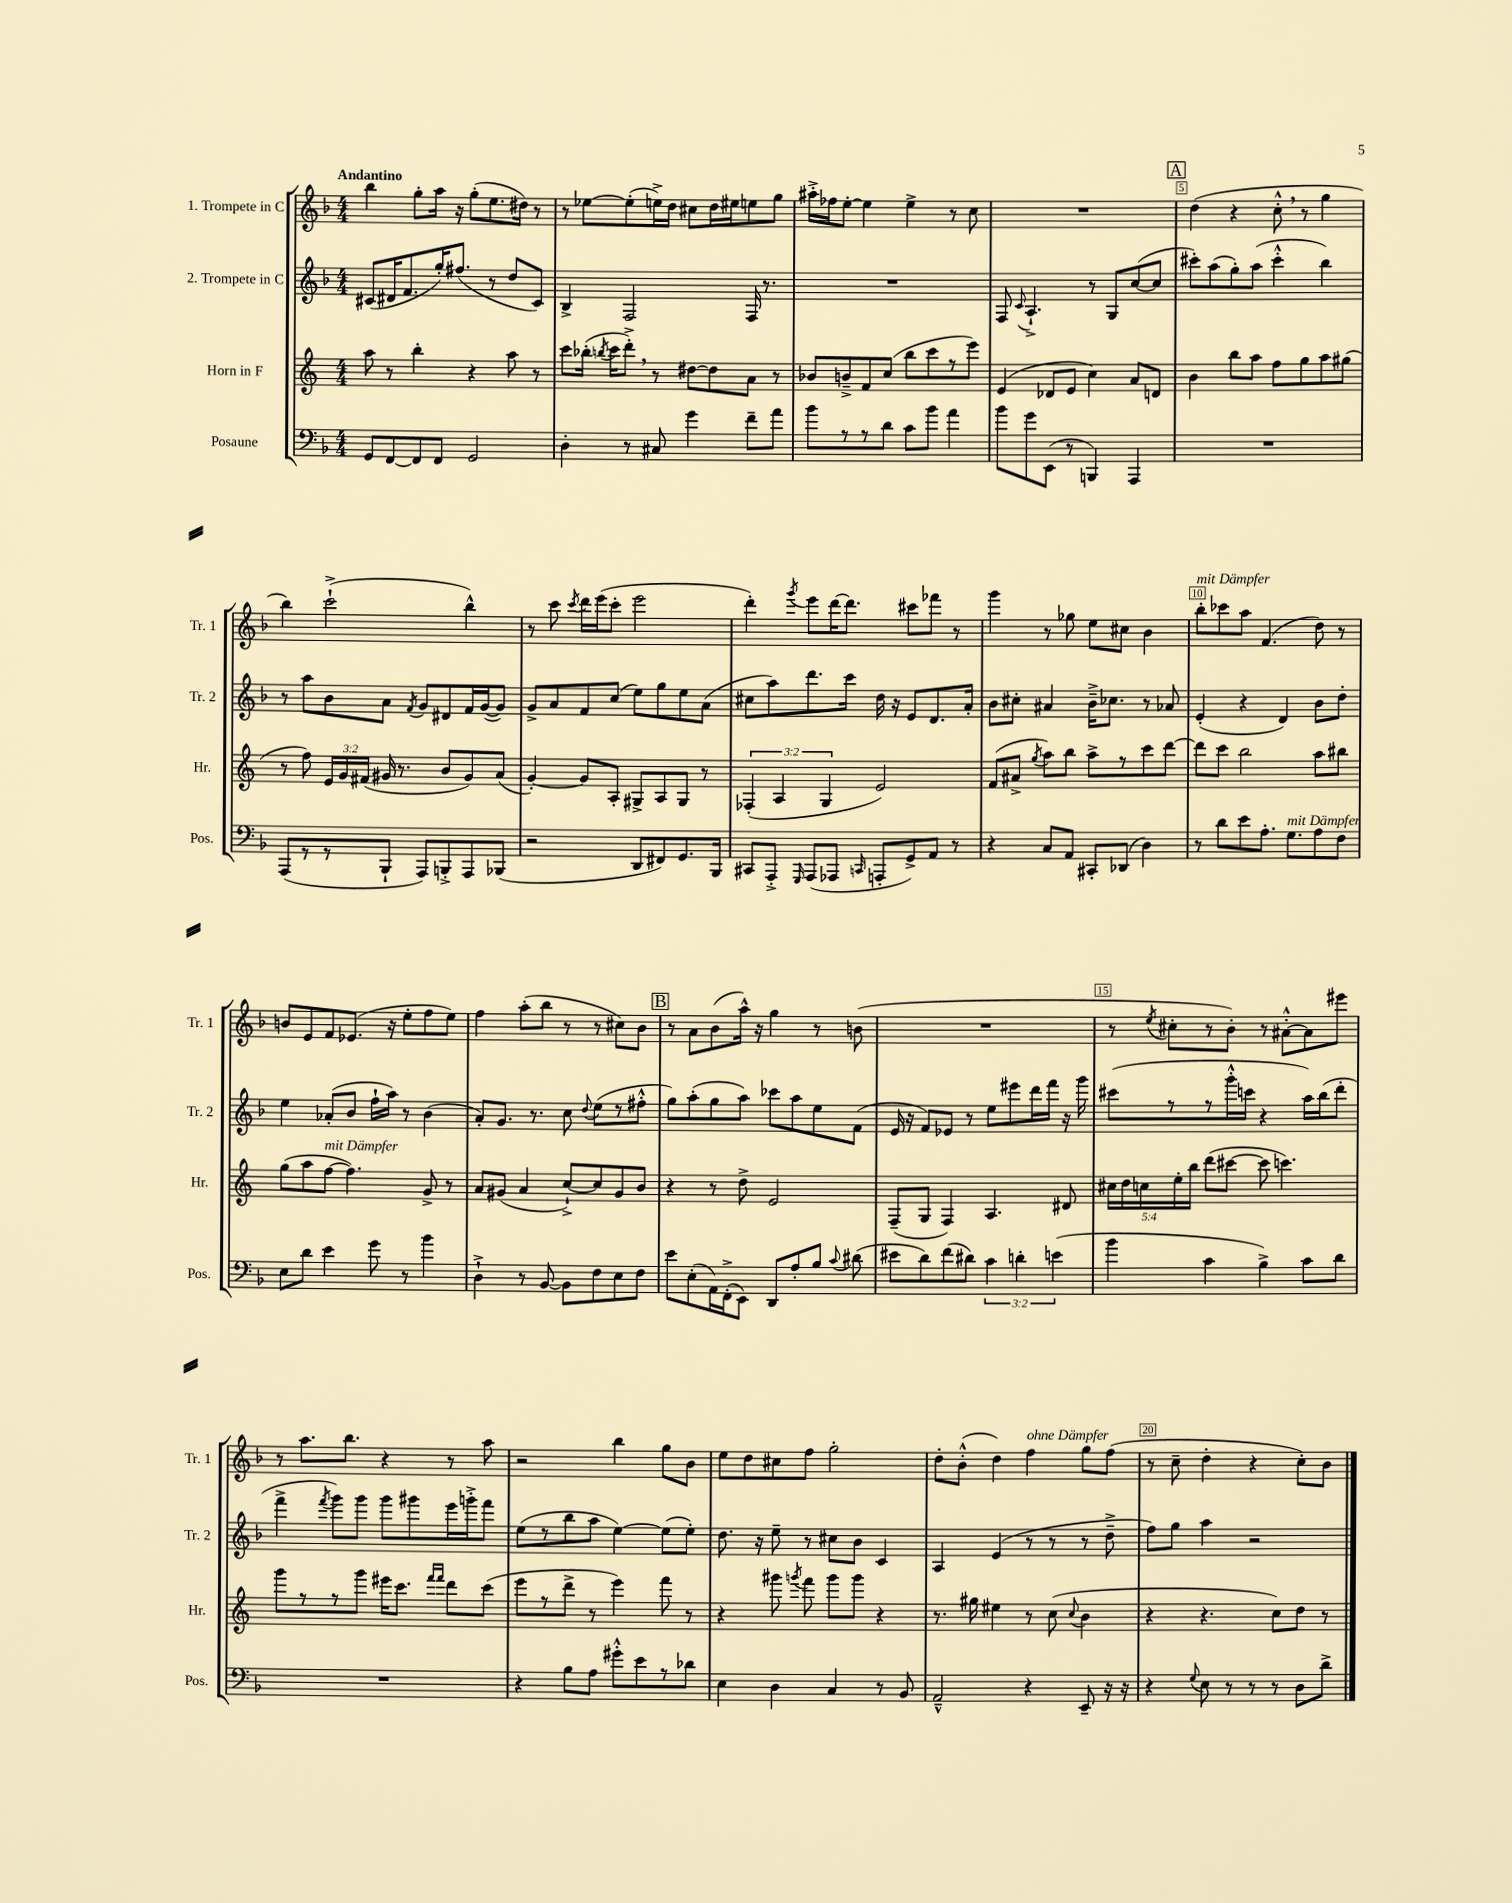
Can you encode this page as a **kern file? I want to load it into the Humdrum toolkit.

**kern	**kern	**kern	**kern
*staff4	*staff3	*staff2	*staff1
*clefF4	*clefG2	*clefG2	*clefG2
*k[b-]	*k[]	*k[b-]	*k[b-]
*M4/4	*M4/4	*M4/4	*M4/4
8GG/L	8aa\	(8c#/L	4bb-\
[8FF/	8r	16d#/K	.
.	.	8.f/	.
8FF/]	4bb'\	.	8gg'\L
8FF/J	.	16gg'/K)	16aa\Jk
.	.	(8.ff#/J	16r
2GG/	4r	.	(8gg'\L
.	.	8r	8.ee\
.	8aa\	8dd/L	.
.	.	.	16dd#\Jk)
.	8r	8c#/J)	8r
=	=	=	=
4D'\	8ccc\L	4B-^/	8r
.	(16bb-'\Jk	.	[8ee-\L
.	8qbb/	.	.
.	16ccc\LK	.	.
8r	8ddd'^\J)	2F/	(8ee-'\]
8C#/	8r	.	16ee^\L)
.	.	.	16dd\JJ
4g\	[8dd#\L	.	8cc#\L
.	8dd#\]	.	16dd\L
.	.	.	16ee#\J
8f~\L	8a\J	16F/	8ee\
.	.	8.r	.
8a\J	8r	.	8gg\J
=	=	=	=
8b-\L	8b-/L	1r	16aa#'^\LL
.	.	.	16ff-\J
8r	8b~^/	.	[8ee'\J
8r	8f/	.	4ee\]
8d\J	(8cc/J	.	.
8c\L	8bb\L	.	4ee^\
8b-\J	8ccc\	.	.
4a\	8r	.	8r
.	8eee\J)	.	8cc\
=	=	=	=
8b-\L	(4e/	8F/	1r
.	.	8qqc/	.
8g\	.	4.A`^/	.
(8EE\J	8d-/L	.	.
8r	8e/J	.	.
4BBB/)	4cc\)	8r	.
.	.	8G/L	.
4AAA/	8a/L	([8cc/	.
.	8d/J	8cc/]J	.
=	=	=	=
1r	4b\	8ccc#'\L)	(4dd\
.	.	(8aa\	.
.	8bb\L	8gg'\)	4r
.	8aa\J	(8aa\J	.
.	8ff\L	4ccc#'^^\	8cc'^^\
.	8gg\	.	8r
.	8aa\	4bb-\)	4gg\
.	(8gg#\J	.	.
=	=	=	=
(8AAA/L	8r	8r	4bb-\)
8r	8ff\)	8aa\L	.
8r	24e/LL	8b-\	(2ccc`^\
.	24g/	.	.
.	(24f#/JJ	.	.
8BBB-`/J	16g#/	8a\J	.
.	8.r	.	.
.	.	8qf/	.
8AAA/L)	.	8g/L	.
8BBB'^/	8b/L	8d#/	.
8AAA/	8g#/)	16f/L	4bb-^^\)
.	.	([16g/J	.
(8BBB-/J	(8a/J	8g/]J)	.
=	=	=	=
2r	[4g'/)	8g^/L	8r
.	.	8a/	8ccc\
.	.	.	8qccc/
.	8g/]L	8f/	16ddd\LL
.	.	.	(16eee\J
.	8A'/J	(8cc/J	8ccc'\J
8DD/L	8G#^/L	8ee\L)	2eee\
8FF#/)	8A/	8gg\	.
8.GG/	8G#/J	8ee\	.
.	8r	(8a\J	.
16BBB-/Jk	.	.	.
=	=	=	=
8CC#/L	(6F-'/	8cc#\L	4ddd'\)
8AAA'^/J	.	8aa\)	.
.	6A/	.	.
16qqGGG/	.	.	8qggg/
(8AAA/L	.	8.ddd\	8eee\L
.	6G/	.	.
8AAA-/J	.	.	[16ddd\K
.	.	16ccc\Jk	8.ddd\]J
16qqCC/	.	.	.
8AAA'/L	2e/)	16dd\	.
.	.	16r	.
8GG^/)	.	8e/L	8ccc#\L
8AA/J	.	8.d/	8fff-\J
8r	.	.	8r
.	.	16a'/Jk	.
=	=	=	=
4r	(8f/L	8b-\L	4ggg\
.	8a#^/J	8cc#'\J	.
.	8qgg/	.	.
8C/L	8aa\L)	4a#/	8r
8AA/J	8bb\J	.	8gg-\
8CC#'/L	8aa^\L	16b-~^\LK	8ee\L
.	.	8.cc-\J	.
(8DD-/J	8r	.	8cc#\J
4D\)	8ccc\	8r	4b-\
.	[8ddd\J	8a-/	.
=	=	=	=
8r	8ddd\]L	(4e'/	8bb-'\L
8d\L	8ccc\J	.	8ccc-\
8e\	2bb\	4r	8aa\J
8.A'\J	.	.	(4.f/
.	.	4d/)	.
8.G\L	.	.	.
8A\	8aa\L	8b-\L	8dd\)
8F\J	8bb#\J	8dd'\J	8r
=	=	=	=
8E\L	(8gg\L	4ee\	8b/L
8d\J	8aa\	.	8e/
4e\	[8ff\J	(8a-'/L	8f/
.	4.ff\])	8b-/J	(8.e-/J
8g\	.	16ff`\LL	.
.	.	16aa\JJ)	16r
8r	.	8r	8ee'\L
4b-\	8g^/	(4b-\	8ff\
.	8r	.	8ee\J)
=	=	=	=
4D`^\	8a/L	8a'/L)	4ff\
.	(8g#/J	8.g/J	.
8r	4a/	.	(8aa'\L
.	.	8.r	.
[8BB-/	.	.	8bb-\J
8BB-\]L	[8cc`^/L)	8cc\	8r
.	.	8qqdd/	.
8F\	8cc/]	(8ee\L	8r
8E\	8g#/	8r	8cc#\L)
8F\J	8b/J	8ff#'^^\J	8b-\J
=	=	=	=
8e\L	4r	8gg\L)	8r
(8E'\	.	(8aa'\	8a\L
16AA\L)	8r	8gg\	(8b-\
(16FF'^\J	.	.	.
8EE\J)	8dd^\	8aa\J)	16aa^^\Jk)
.	.	.	16r
8DD/L	2e/	8ccc-\L	4gg\
8A'/	.	8aa\	.
8B-/J	.	8ee\	8r
8qqc/	.	.	.
(8d#\	.	(8f\J	(8b\
=	=	=	=
8e#\L	(8F~/L	16e/	1r
.	.	16r	.
8d\)	8G/J	8f/L)	.
(8f\	4F/)	8e-/J	.
8d#\J)	.	8r	.
6c\	4.A/	8ee\L	.
.	.	8eee#\	.
6d'\	.	.	.
.	.	16ddd\L	.
.	.	16fff\JJ	.
(6e\	.	.	.
.	8d#/	16r	.
.	.	16ggg\	.
=	=	=	=
4b-\	20cc#\LL	(8ccc#\L	8r
.	20dd\	.	.
.	20cc\	.	.
.	.	.	8qee/
.	.	8r	8cc#'\L
.	20ee'\	.	.
.	20bb\JJ	.	.
4c\	(8ddd\L	8r	8r
.	[8ccc#\J	16ggg'^^\L	8b-'\J)
.	.	16ccc\JJ	.
4B-^\)	8ccc#\]	4r	8r
.	4.ccc\)	.	[8a#'^^\L
8c\L	.	16aa\LL)	8a#\]
.	.	(16bb-\J	.
8d\J	.	8ddd'\J	8eee#\J
=	=	=	=
1r	8ggg\L	4fff^\	8r
.	8r	.	8.aa\L
.	.	8qfff/	.
.	8r	8ggg\L)	.
.	.	.	8.bb-\J
.	8ggg\J	8ggg\J	.
.	16eee#\LK	8ggg\L	4r
.	8.ccc\J	.	.
.	.	8ggg#\	.
.	16qqfff/LL	.	.
.	16qqfff/JJ	.	.
.	8ddd\L	16eee\L	8r
.	.	16ggg'^\J	.
.	(8ccc\J	8fff\J	8aa\
=	=	=	=
4r	8eee\L	(8ee\L	2r
.	8r	8r	.
8B-\L	8ddd^\J	8bb-\	.
8A\J	8r	8aa\J	.
8g#'^^\L	4eee\)	[4ee\)	4bb-\
8e\	.	.	.
8r	8fff\	(8ee\]L	8gg\L
8d-\J	8r	8ee'\J)	8b-\J
=	=	=	=
4E\	4r	8.dd\	8ee\L
.	.	.	8dd\
.	.	16r	.
4D\	8ggg#\	8ee~\	8cc#\
.	8qggg/	.	.
.	8fff\	8r	8ff\J
4C/	8ggg\L	8cc#\L	2gg'\
.	8ggg\J	8b-\J	.
8r	4r	4c/	.
8BB-/	.	.	.
=	=	=	=
2AA~^^/	8.r	4A/	8dd'\L
.	.	.	(8b-'^^\J
.	16gg#\	.	.
.	4ee#\	(4e/	4dd\)
4r	8r	8r	4ff\
.	(8cc\	8r	.
.	8qqcc/	.	.
8EE~/	4b\	8r	8gg\L
16r	.	8dd~^\	(8ff\J
16r	.	.	.
=	=	=	=
4r	4r	8ff\L)	8r
.	.	8gg\J	8cc~\
8qqG/	.	.	.
8E\	4.r	4aa\	4dd'\
8r	.	.	.
8r	.	2r	4r
8r	8cc\L)	.	.
8D\L	8dd\J	.	8cc'\L)
8d^\J	8r	.	8b-\J
==	==	==	==
*-	*-	*-	*-
